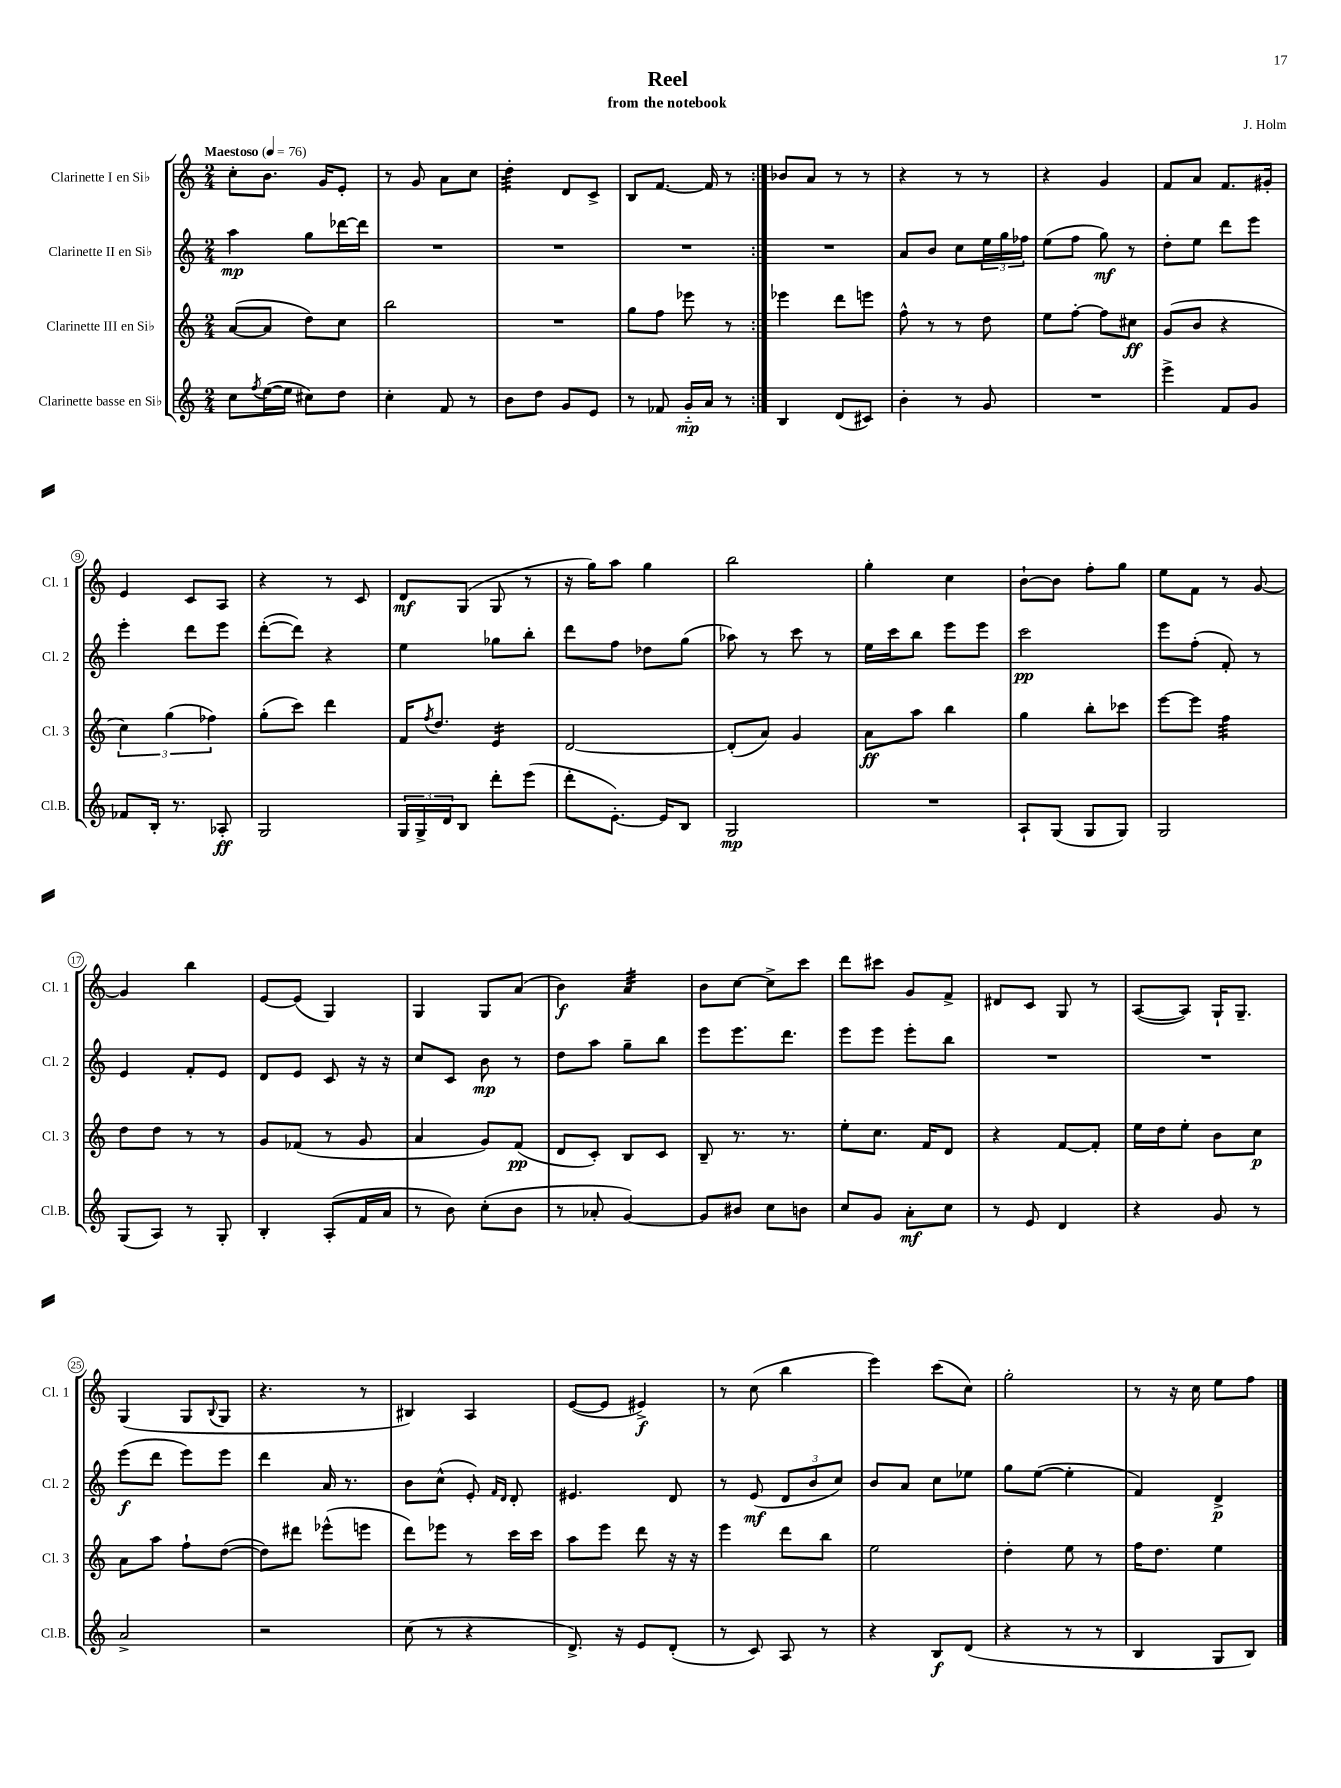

**kern	**kern	**kern	**kern
*staff4	*staff3	*staff2	*staff1
*clefG2	*clefG2	*clefG2	*clefG2
*k[]	*k[]	*k[]	*k[]
*M2/4	*M2/4	*M2/4	*M2/4
*MM76	*MM76	*MM76	*MM76
8cc\L	([8a/L	4aa\	8cc'\L
8qff/	.	.	.
([16ee\L	8a/]J	.	8.b\J
16ee\]JJ	.	.	.
8cc#\L)	8dd\L)	8gg\L	.
.	.	.	16g/LK
8dd\J	8cc\J	[16ddd-\L	8e'/J
.	.	16ddd-\]JJ	.
=	=	=	=
4cc'\	2bb\	2r	8r
.	.	.	8g/
8f/	.	.	8a\L
8r	.	.	8cc\J
=	=	=	=
8b\L	2r	2r	4dd'\
8dd\J	.	.	.
8g/L	.	.	8d/L
8e/J	.	.	8c^/J
=	=	=	=
8r	8gg\L	2r	8B/L
8f-/	8ff\J	.	[8.f/J
16g'~/LL	8eee-\	.	.
16a/JJ	.	.	16f/]
8r	8r	.	8r
=:|!	=:|!	=:|!	=:|!
4B/	4eee-\	2r	8b-/L
.	.	.	8a/J
(8d/L	8ddd\L	.	8r
8c#/J)	8eee\J	.	8r
=	=	=	=
4b'\	8ff^^\	8a/L	4r
.	8r	8b/J	.
8r	8r	8cc\L	8r
8g/	8dd\	24ee\L	8r
.	.	24gg\	.
.	.	24ff-\JJ	.
=	=	=	=
2r	8ee\L	(8ee\L	4r
.	[8ff'\J	8ff\J	.
.	8ff\]L	8gg\)	4g/
.	8cc#\J	8r	.
=	=	=	=
4eee^\	(8g/L	8dd'\L	8f/L
.	8b/J	8ee\J	8a/J
8f/L	4r	8ddd\L	8.f/L
8g/J	.	8eee\J	.
.	.	.	16g#'/Jk
=	=	=	=
8f-/L	6cc\)	4eee'\	4e/
16B'/Jk	.	.	.
.	(6gg\	.	.
8.r	.	.	.
.	.	8ddd\L	8c/L
.	6ff-\)	.	.
8A-'/	.	8eee\J	8A/J
=	=	=	=
2G/	(8gg'\L	([8ddd'\L	4r
.	8ccc\J)	8ddd\]J)	.
.	4ddd\	4r	8r
.	.	.	8c/
=	=	=	=
24G/LL	16f/LK	4ee\	8d/L
24G^/	.	.	.
.	8qff/	.	.
.	8.dd/J	.	.
24d/J	.	.	.
8B/J	.	.	(8G/J
8ddd'\L	4e/	8gg-\L	8G/
(8eee\J	.	8bb'\J	8r
=	=	=	=
8ddd'\L	[2d/	8ddd\L	16r
.	.	.	16gg\LK)
[8.e'\J)	.	8ff\J	8aa\J
.	.	8dd-\L	4gg\
16e/]LK	.	.	.
8B/J	.	(8gg\J	.
=	=	=	=
2G/	(8d'/]L	8aa-\)	2bb\
.	8a/J)	8r	.
.	4g/	8ccc\	.
.	.	8r	.
=	=	=	=
2r	8a\L	16ee\LL	4gg'\
.	.	16ccc\J	.
.	8aa\J	8bb\J	.
.	4bb\	8eee\L	4cc\
.	.	8eee\J	.
=	=	=	=
8A`/L	4gg\	2ccc\	[8b`\L
(8G/J	.	.	8b\]J
8G/L	8bb'\L	.	8ff'\L
8G/J)	8ccc-\J	.	8gg\J
=	=	=	=
2G/	[8eee\L	8eee\L	8ee\L
.	8eee\]J	(8ff'\J	8f\J
.	4ff\	8f'/)	8r
.	.	8r	[8g/
=	=	=	=
(8G/L	8dd\L	4e/	4g/]
8A/J)	8dd\J	.	.
8r	8r	8f'/L	4bb\
8G'/	8r	8e/J	.
=	=	=	=
4B'/	8g/L	8d/L	[8e/L
.	(8f-/J	8e/J	(8e/]J
(8A'/L	8r	8c/	4G/)
16f/L	8g/	16r	.
16a/JJ	.	16r	.
=	=	=	=
8r	4a/	8cc/L	4G/
8b\)	.	8c/J	.
(8cc'\L	8g/L)	8b\	8G/L
8b\J	(8f/J	8r	(8a/J
=	=	=	=
8r	8d/L	8dd\L	4b\)
8a-'/	8c'/J)	8aa\J	.
[4g/)	8B/L	8gg~\L	4a/
.	8c/J	8bb\J	.
=	=	=	=
8g/]L	8B~/	8eee\L	8b\L
8b#/J	8.r	8.eee\	[8cc\J
8cc\L	.	.	8cc^\]L
.	8.r	8.ddd\J	.
8b\J	.	.	8ccc\J
=	=	=	=
8cc/L	8ee'\L	8eee\L	8ddd\L
8g/J	8.cc\J	8eee\J	8ccc#\J
8a'\L	.	8eee'\L	8g/L
.	16f/LK	.	.
8cc\J	8d/J	8bb\J	8f^/J
=	=	=	=
8r	4r	2r	8d#/L
8e/	.	.	8c/J
4d/	[8f/L	.	8G/
.	8f'/]J	.	8r
=	=	=	=
4r	16ee\LL	2r	([8A/L
.	16dd\J	.	.
.	8ee'\J	.	8A/]J)
8g/	8b\L	.	16G`/LK
.	.	.	8.G~/J
8r	8cc\J	.	.
=	=	=	=
2a^/	8a\L	(8eee\L	(4G/
.	8aa\J	8ddd\J	.
.	8ff`\L	8eee\L)	8G/L
.	.	.	8qqB/
.	([8dd\J	8eee\J	8G/J
=	=	=	=
2r	8dd\]L)	4ddd\	4.r
.	8ddd#\J	.	.
.	(8eee-^^\L	16a/	.
.	.	8.r	.
.	8eee\J	.	8r
=	=	=	=
(8cc\	8ddd\L)	8b\L	4B#/)
8r	8eee-\J	(8cc^^\J	.
4r	8r	8e'/)	4A/
.	.	16qqf/LL	.
.	.	16qqd/JJ	.
.	16ccc\LL	8d'/	.
.	16ccc\JJ	.	.
=	=	=	=
8.d^/)	8aa\L	4.e#/	([8e/L
.	8eee\J	.	8e/]J
16r	.	.	.
8e/L	8ddd\	.	4e#^/)
(8d'/J	16r	8d/	.
.	16r	.	.
=	=	=	=
8r	4eee\	8r	8r
8c/)	.	(8e/	(8cc\
8A/	8ddd\L	12d/L	4bb\
.	.	12b/	.
8r	8bb\J	.	.
.	.	12cc/J)	.
=	=	=	=
4r	2ee\	8b/L	4eee\)
.	.	8a/J	.
8B/L	.	8cc\L	(8ccc\L
(8d/J	.	8ee-\J	8cc\J)
=	=	=	=
4r	4dd'\	8gg\L	2gg'\
.	.	([8ee\J	.
8r	8ee\	4ee'\]	.
8r	8r	.	.
=	=	=	=
4B/	16ff\LK	4f/)	8r
.	8.dd\J	.	.
.	.	.	16r
.	.	.	16cc\
8G/L	4ee\	4d^/	8ee\L
8B/J)	.	.	8ff\J
==	==	==	==
*-	*-	*-	*-
